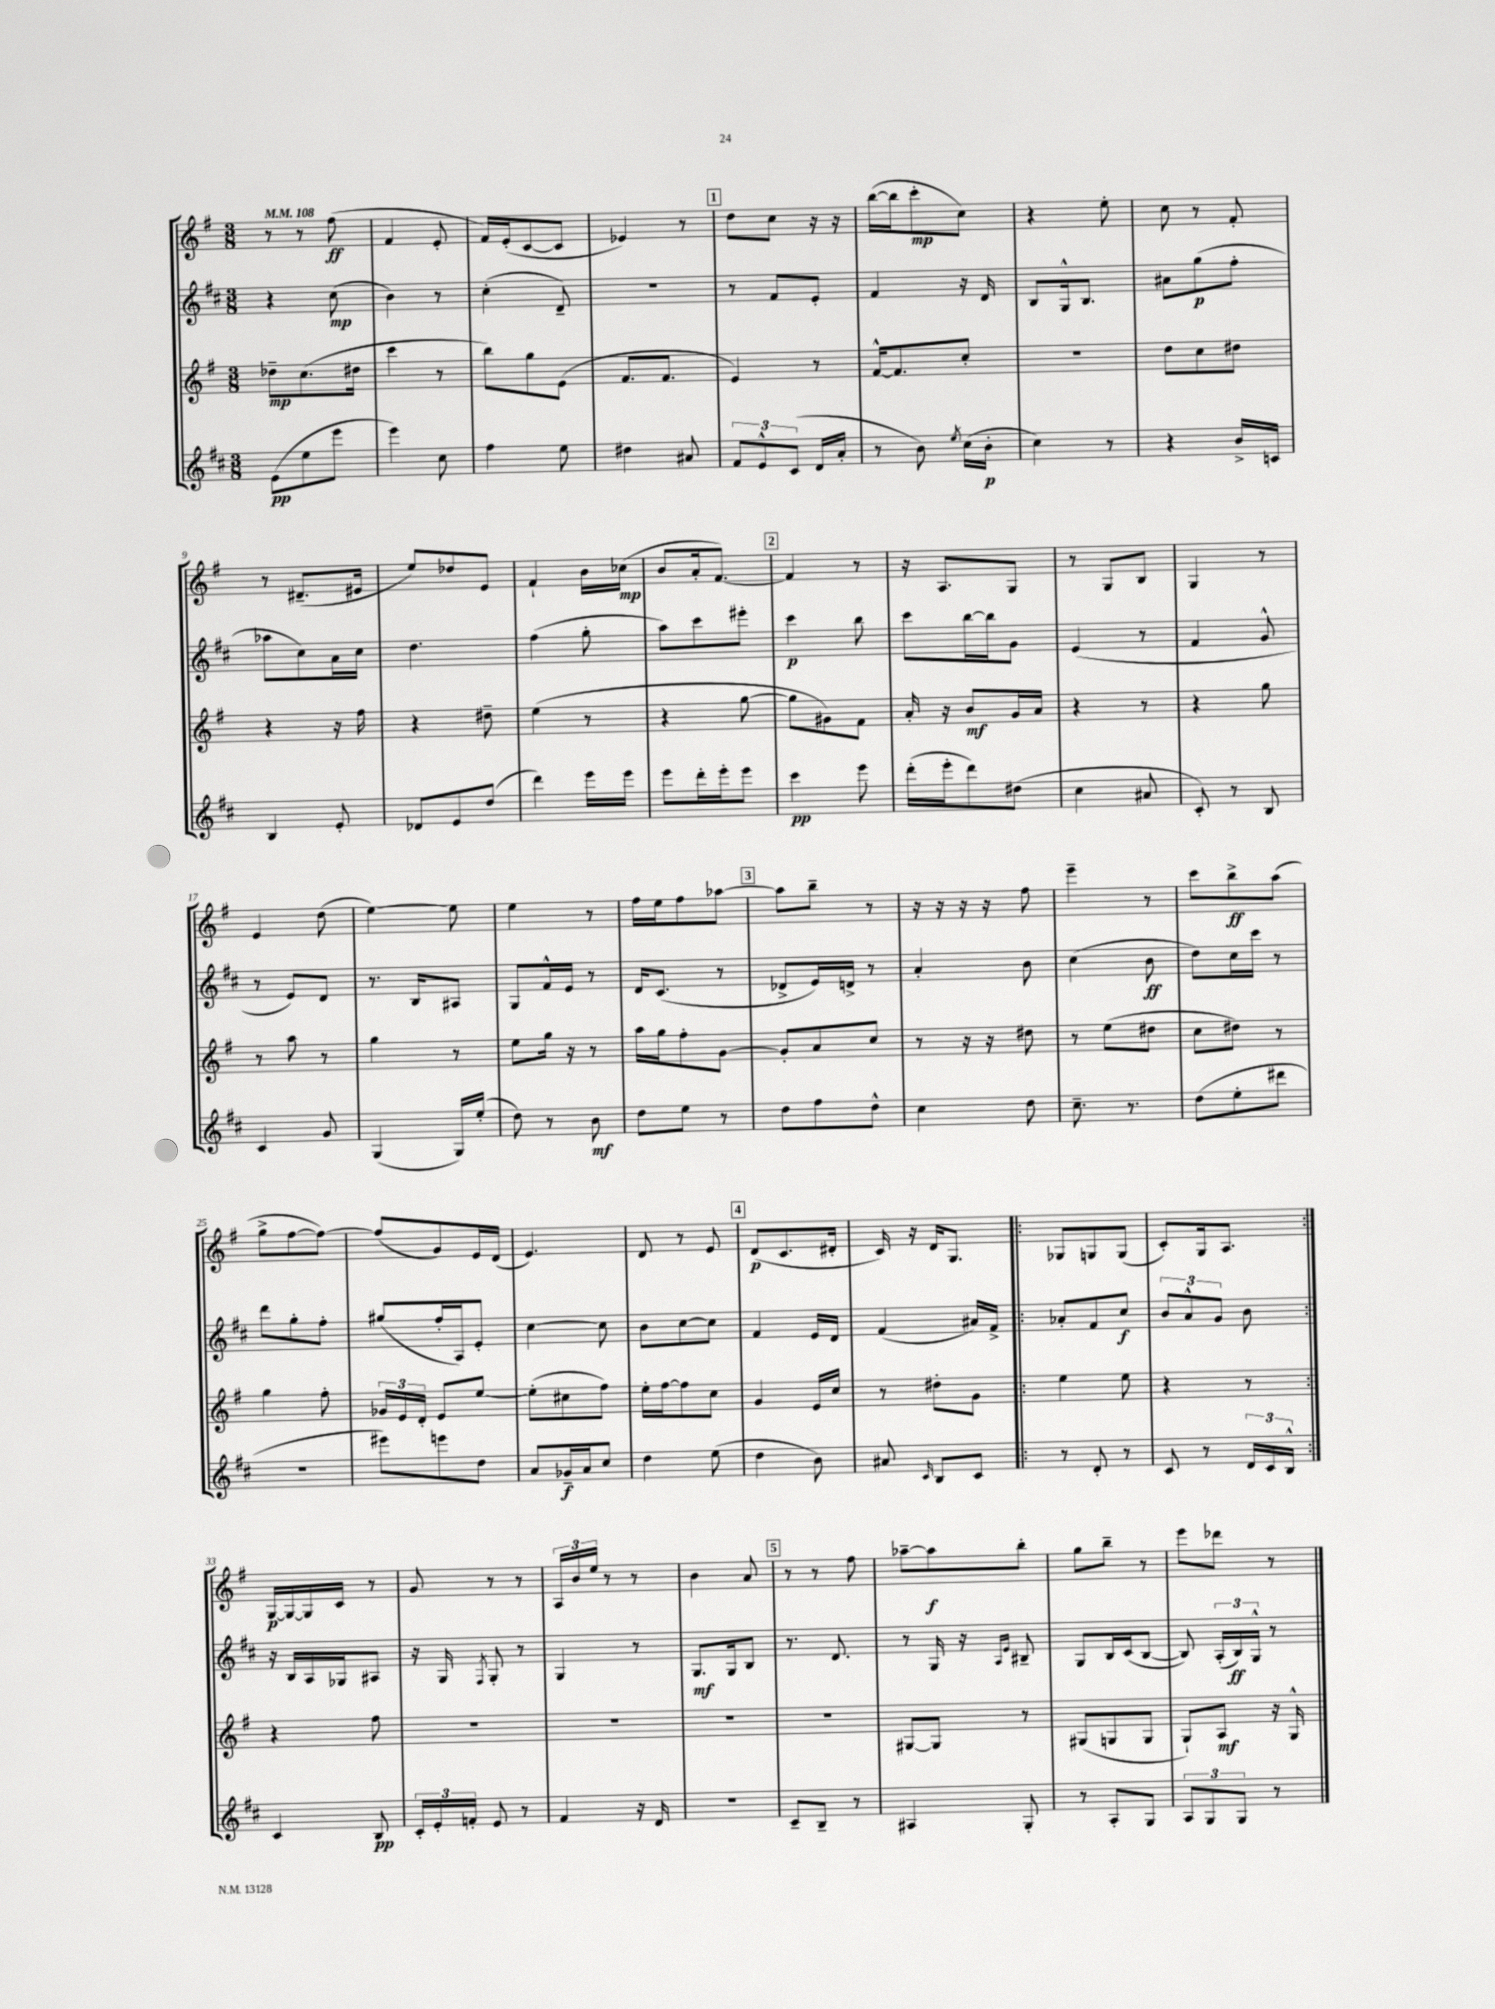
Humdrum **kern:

**kern	**kern	**kern	**kern
*staff4	*staff3	*staff2	*staff1
*clefG2	*clefG2	*clefG2	*clefG2
*k[f#c#]	*k[f#]	*k[f#c#]	*k[f#]
*M3/8	*M3/8	*M3/8	*M3/8
*MM108	*MM108	*MM108	*MM108
(8e\L	8dd-~\L	4r	8r
8ee\	(8.cc\	.	8r
8eee\J	.	(8cc#\	(8ff#\
.	16dd#\Jk	.	.
=	=	=	=
4eee\)	4ccc\	4b\)	4f#/
8cc#\	8r	8r	8e'/
=	=	=	=
4ff#\	8bb\L)	(4cc#'\	16f#/LL)
.	.	.	(16e'/J
.	8gg\	.	[8c/
8ee\	(8e\J	8d~/)	8c/]J
=	=	=	=
4dd#\	8.f#/L	4.r	4e-/)
.	8.f#/J	.	.
8a#/	.	.	8r
=	=	=	=
12f#/L	4e/)	8r	8dd\L
12e^^/	.	.	.
.	.	8f#/L	8cc\J
(12c#/J	.	.	.
16d/LL	8r	8e'/J	16r
16a'/JJ	.	.	16r
=	=	=	=
8r	[16f#^^/LK	4f#/	([16bb\LL
.	8.f#/]	.	16bb\]J
8b\)	.	.	8ccc'\
8qee/	.	.	.
(16cc#\LL	8cc'/J	16r	8cc\J)
16b'\JJ	.	16d/	.
=	=	=	=
4cc#\)	4.r	8B/L	4r
.	.	16G^^/k	.
.	.	8.B/J	.
8r	.	.	8ee'\
=	=	=	=
4r	8dd\L	8a#\L	8cc\
.	8cc\	(8gg\	8r
16b^/LL	8dd#\J	8ff#'\J	8f#'/
16c/JJ	.	.	.
=	=	=	=
4B/	4r	8aa-\L	8r
.	.	8cc#\)	(8.d#~/L
8e'/	16r	16a\L	.
.	16ff#\	16cc#\JJ	16e#/Jk
=	=	=	=
8d-/L	4r	4.dd\	8ee/L)
8e/	.	.	8dd-/
(8dd/J	8dd#~\	.	8e/J
=	=	=	=
4ddd\)	(4ee\	(4ff#\	4f#`/
16eee\LL	8r	8gg'\	16b\LL
16eee\JJ	.	.	(16cc-\JJ
=	=	=	=
8eee\L	4r	8aa\L)	8b/L
16ddd'\L	.	8ccc#\	16a'/k
16eee'\J	.	.	[8.f#/J)
8eee\J	[8gg\	8eee#'\J	.
=	=	=	=
4ccc#\	8gg\]L	4ccc#\	4f#/]
.	8g#\)	.	.
8eee\	8f#\J	8bb\	8r
=	=	=	=
(16ddd'\LL	16a'/	8ccc#\L	16r
16eee'\J	16r	.	8.A/L
8ddd\)	8b/L	[16bb\L	.
.	.	16bb\]J	.
(8dd#\J	16g/L	8g\J	8G/J
.	16a/JJ	.	.
=	=	=	=
4cc#\	4r	(4e/	8r
.	.	.	8G/L
8a#/	8r	8r	8B/J
=	=	=	=
8c#'/)	4r	4f#/	4G/
8r	.	.	.
8B/	8gg\	8g^^/	8r
=	=	=	=
4c#/	8r	8r	4e/
.	8aa\	8e/L)	.
8g/	8r	8d/J	(8dd\
=	=	=	=
(4G/	4gg\	8.r	[4ee\)
.	.	16B/LK	.
16G/LL)	8r	8A#/J	8ee\]
(16ee'/JJ	.	.	.
=	=	=	=
8dd\)	8ee\L	8G/L	4ee\
8r	16gg\Jk	16f#^^/L	.
.	16r	16e/JJ	.
8b\	8r	8r	8r
=	=	=	=
8dd\L	16aa\LL	16d/LK	16ff#\LL
.	16gg\J	(8.c#/J	16ee\J
8ee\J	8ff#'\	.	8ff#\
8r	[8g\J	8r	[8aa-\J
=	=	=	=
8dd\L	8g'/]L	8d-^/L	8aa-\]L
8ff#\	8a/	16e/L)	8bb~\J
.	.	16d^/JJ	.
8dd^^\J	8cc/J	8r	8r
=	=	=	=
4cc#\	8r	4a'/	16r
.	.	.	16r
.	16r	.	16r
.	16r	.	16r
8dd\	8dd#\	8b\	8ff#\
=	=	=	=
8.cc#~\	8r	(4cc#\	4eee~\
.	(8ee\L	.	.
8.r	.	.	.
.	8dd#\J	8b\	8r
=	=	=	=
(8dd\L	8cc\L	8dd\L)	8ccc\L
8ee'\	8dd#\J)	16cc#\L	8bb^\
.	.	16ccc#\JJ	.
8ddd#\J	8r	8r	(8aa\J
=	=	=	=
4.r	4gg\	8ddd\L	8gg^\L
.	.	8gg'\	[8ff#\
.	8ff#'\	8ff#'\J	8ff#\_J)
=	=	=	=
8eee#\L)	24g-/LL	(8gg#/L	(8ff#/]L
.	24e/	.	.
.	24d'/JJ	.	.
8eee\	8e/L	16ff#'/L	8g/)
.	.	16A/J)	.
8dd\J	[8ee/J	8e'/J	16e/L
.	.	.	(16d/JJ
=	=	=	=
8a/L	(8ee'\]L	[4cc#\	4.e/)
16g-~/L	8cc#\	.	.
16a/J	.	.	.
8cc#/J	8ff#\J)	8cc#\]	.
=	=	=	=
4dd\	16ee'\LL	8b\L	8d/
.	[16ff#\J	.	.
.	8ff#\]	[8cc#\	8r
(8ee\	8cc\J	8cc#\]J	8e/
=	=	=	=
4dd\	4g/	4f#/	(8d/L
.	.	.	8.c/
8b\)	16e/LL	16e/LL	.
.	16cc/JJ	16d/JJ	16d#'/Jk
=	=	=	=
8a#/	8r	(4f#/	16c/)
.	.	.	16r
16qqc#/	.	.	.
8B/L	8dd#'\L	.	16d/LK
.	.	.	8.G/J
8c#/J	8g\J	16a#/LL)	.
.	.	16f#^/JJ	.
=!|:	=!|:	=!|:	=!|:
8r	4ee\	8a-'/L	8G-/L
8d'/	.	8f#/	8G/
8r	8ee\	8cc#/J	(8G/J
=	=	=	=
8c#/	4r	12b/L	8c'/L)
.	.	12a^^/	.
8r	.	.	16G/k
.	.	12g/J	.
.	.	.	8.A/J
24d/LL	8r	8b\	.
24c#/	.	.	.
24B^^/JJ	.	.	.
=:|!	=:|!	=:|!	=:|!
4c#/	4r	16r	[16G/LL
.	.	16B/LL	16G/_
.	.	16A/	16G/]
.	.	16G-/J	16c/JJ
8B/	8ff#\	8A#/J	8r
=	=	=	=
24c#'/LL	4.r	16r	8g/
24e'/	.	.	.
.	.	16G/	.
24f'/JJ	.	.	.
.	.	8qF#/	.
8e/	.	8G'/	8r
8r	.	8r	8r
=	=	=	=
4f#/	4.r	4G/	24A/LL
.	.	.	24b/
.	.	.	24ee/JJ
.	.	.	8r
16r	.	8r	8r
16d/	.	.	.
=	=	=	=
4.r	4.r	8.G/L	4b\
.	.	16G/k	.
.	.	8B/J	8a/
=	=	=	=
8c#~/L	4.r	8.r	8r
8B~/J	.	.	8r
.	.	8.d/	.
8r	.	.	8ff#\
=	=	=	=
4A#/	[8G#/L	8r	[8aa-~\L
.	8G#/]J	16G/	8aa-\]
.	.	16r	.
.	.	16qqA/LL	.
.	.	16qqe/JJ	.
8G'/	8r	8B#~/	8bb'\J
=	=	=	=
8r	(8G#/L	8G/L	8gg\L
8A'/L	8G/	16B/L	8bb~\J
.	.	(16c#/J	.
8G/J	8G/J	[8B/J	8r
=	=	=	=
12A/L	8G`/L)	8B/])	8eee\L
12G/	.	.	.
.	8A/J	(24A'/LL	8ddd-\J
12G/J	.	24B/)	.
.	.	24G^^/JJ	.
8r	16r	8r	8r
.	16G^^/	.	.
==	==	==	==
*-	*-	*-	*-
